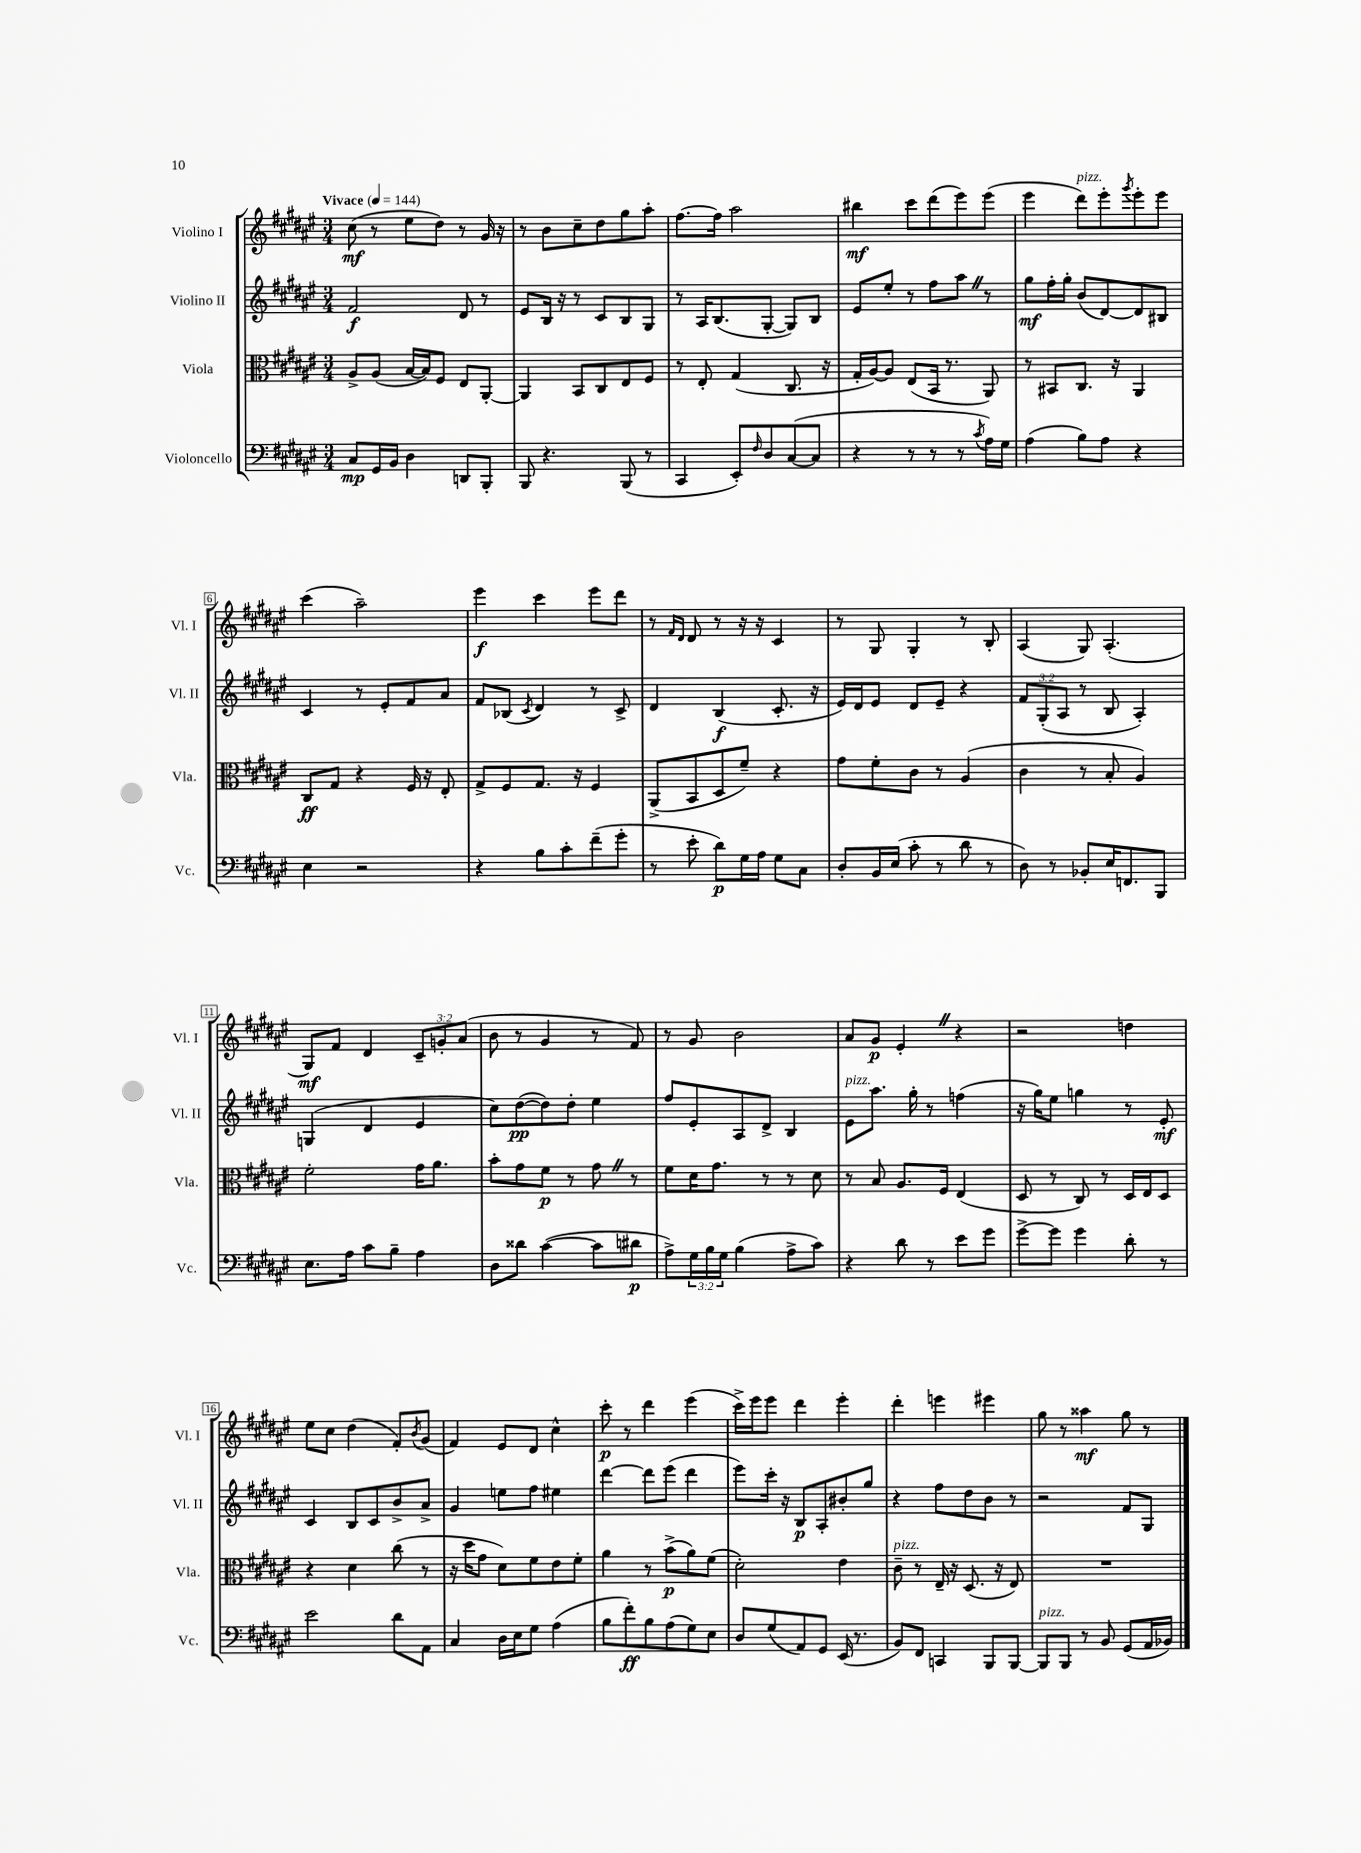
<<
\new StaffGroup <<
\new Staff = "s0" \with { instrumentName = "Violino I" shortInstrumentName = "Vl. I" } {
    \clef treble \key fis \major \numericTimeSignature \time 3/4 \override Staff.TupletNumber.text = #tuplet-number::calc-fraction-text \tempo "Vivace" 4 = 144
    cis''8\mf( r8 eis''8 dis''8) r8 gis'16 r16 |
    r8 b'8 cis''8-- dis''8 gis''8 ais''8-. |
    fis''8.~ fis''16 ais''2 |
    bis''4\mf cis'''8 dis'''8( eis'''8) eis'''8( |
    eis'''4 dis'''8^\markup { \italic "pizz." }) eis'''8-. \acciaccatura { gis'''8 } eis'''8-. eis'''8 |
    cis'''4( ais''2--) |
    eis'''4\f cis'''4 eis'''8 dis'''8 |
    r8 \grace { fis'16 dis'16 } dis'8 r8 r16 r16 cis'4 |
    r8 gis8 gis4-. r8 b8-. |
    ais4( gis8) ais4.-.( |
    gis8\mf) fis'8 dis'4 \tuplet 3/2 { cis'8-- g'8-. ais'8( } |
    b'8 r8 gis'4 r8 fis'8) |
    r8 gis'8 b'2 |
    ais'8 gis'8\p eis'4-. \once \override BreathingSign.text = \markup { \musicglyph "scripts.caesura.straight" } \breathe r4 |
    r2 d''4 |
    eis''8 cis''8 dis''4( fis'8-.) \acciaccatura { b'8 } gis'8( |
    fis'4) eis'8 dis'8 cis''4-^ |
    cis'''8-.\p r8 dis'''4 eis'''4( |
    cis'''16->) eis'''16 eis'''8 dis'''4 eis'''4-. |
    dis'''4-. e'''4 eis'''4 |
    gis''8 r8 aisis''4\mf gis''8 r8 \bar "|." |
}
\new Staff = "s1" \with { instrumentName = "Violino II" shortInstrumentName = "Vl. II" } {
    \clef treble \key fis \major \numericTimeSignature \time 3/4 \override Staff.TupletNumber.text = #tuplet-number::calc-fraction-text
    fis'2\f dis'8 r8 |
    eis'8 b16 r16 r8 cis'8 b8 gis8 |
    r8 ais16 b8.( gis8~-. gis8) b8 |
    eis'8 eis''8-. r8 fis''8 ais''8 \once \override BreathingSign.text = \markup { \musicglyph "scripts.caesura.straight" } \breathe r8 |
    gis''8\mf fis''16-. gis''16-. b'8( dis'8~) dis'8 bis8 |
    cis'4 r8 eis'8-. fis'8 ais'8 |
    fis'8 bes8( \acciaccatura { cis'8 } dis'4) r8 cis'8-> |
    dis'4 b4\f( cis'8.-. r16 |
    eis'16) dis'16 eis'8 dis'8 eis'8-- r4 |
    \tuplet 3/2 { fis'8 gis8-.( ais8 } r8 b8 ais4-.) |
    g4( dis'4 eis'4 |
    cis''8) dis''8~\pp( dis''8) dis''8-. eis''4 |
    fis''8 eis'8-. ais8 dis'8-> b4 |
    eis'8^\markup { \italic "pizz." } ais''8. gis''16-. r8 f''4( |
    r16 gis''16) eis''8 g''4 r8 eis'8-.\mf |
    cis'4 b8 cis'8 b'8-> ais'8-> |
    gis'4 e''8 fis''8 eis''4 |
    dis'''4~ dis'''8 eis'''8( dis'''4 |
    eis'''8) cis'''16-. r16 b8\p ais8-. bis'8-. gis''8 |
    r4 fis''8 dis''8 b'8 r8 |
    r2 fis'8 gis8 \bar "|." |
}
\new Staff = "s2" \with { instrumentName = "Viola" shortInstrumentName = "Vla." } {
    \clef alto \key fis \major \numericTimeSignature \time 3/4
    ais8-> ais8( b16~ b16) fis8 eis8 ais,8~-. |
    ais,4 b,8 cis8 eis8 fis8 |
    r8 eis8-. gis4( cis8. r16 |
    gis16-. ais16~) ais8 eis8( b,16 r8. ais,8) |
    r8 bis,8 cis8. r16 ais,4 |
    cis8\ff gis8 r4 fis16 r16 eis8-. |
    gis8-> fis8 gis8. r16 fis4 |
    ais,8->( b,8 dis8 fis'8--) r4 |
    gis'8 fis'8-. cis'8 r8 ais4( |
    cis'4 r8 b8-. ais4) |
    fis'2-. gis'16 ais'8. |
    b'8-. gis'8 fis'8\p r8 gis'8 \once \override BreathingSign.text = \markup { \musicglyph "scripts.caesura.straight" } \breathe r8 |
    fis'8 dis'16 gis'8. r8 r8 dis'8 |
    r8 b8 ais8. fis16 eis4( |
    dis8 r8 cis8) r8 dis16 eis16 dis8 |
    r4 dis'4 cis''8( r8 |
    r16 dis''16 gis'8 dis'8) fis'8 eis'8 fis'8-. |
    ais'4 r8 b'8->\p( ais'8) fis'8( |
    dis'2-.) eis'4 |
    cis'8--^\markup { \italic "pizz." } r8 eis16-- r16 dis8.( r16 eis8) |
    R2. \bar "|." |
}
\new Staff = "s3" \with { instrumentName = "Violoncello" shortInstrumentName = "Vc." } {
    \clef bass \key fis \major \numericTimeSignature \time 3/4 \override Staff.TupletNumber.text = #tuplet-number::calc-fraction-text
    cis8\mp gis,16 b,16 dis4 d,8 b,,8-. |
    b,,8 r4. b,,8( r8 |
    cis,4 eis,8-.) \grace { fis16 } dis8 cis8~( cis8 |
    r4 r8 r8 r8 \acciaccatura { cis'8 } ais16) gis16 |
    ais4( b8) ais8 r4 |
    eis4 r2 |
    r4 b8 cis'8-. fis'8--( gis'8-. |
    r8 eis'8-. dis'8\p) gis16 ais16 gis8 cis8 |
    dis8-. b,16 eis16( cis'8-. r8 dis'8 r8 |
    dis8) r8 bes,8-. eis16 f,8. b,,8 |
    eis8. ais16 cis'8 b8-- ais4 |
    dis8 disis'8 cis'4~( cis'8 dis'8\p |
    ais8->) \tuplet 3/2 { gis16 b16 gis16 } b4( ais8-> cis'8) |
    r4 dis'8 r8 eis'8 gis'8 |
    gis'8~-> gis'8 gis'4 dis'8-. r8 |
    eis'2 dis'8 ais,8 |
    cis4 dis16 eis16 gis8 ais4( |
    b8 fis'8-.\ff) b8 ais8( gis8) eis8 |
    dis8 gis8( ais,8) gis,8 eis,16( r8. |
    b,8) fis,8 c,4 b,,8 b,,8~ |
    b,,8^\markup { \italic "pizz." } b,,8 r8 b,8 gis,8( ais,16 bes,16) \bar "|." |
}
>>
>>
\layout { \context { \Score \override BarNumber.stencil = #(make-stencil-boxer 0.1 0.3 ly:text-interface::print) } }
